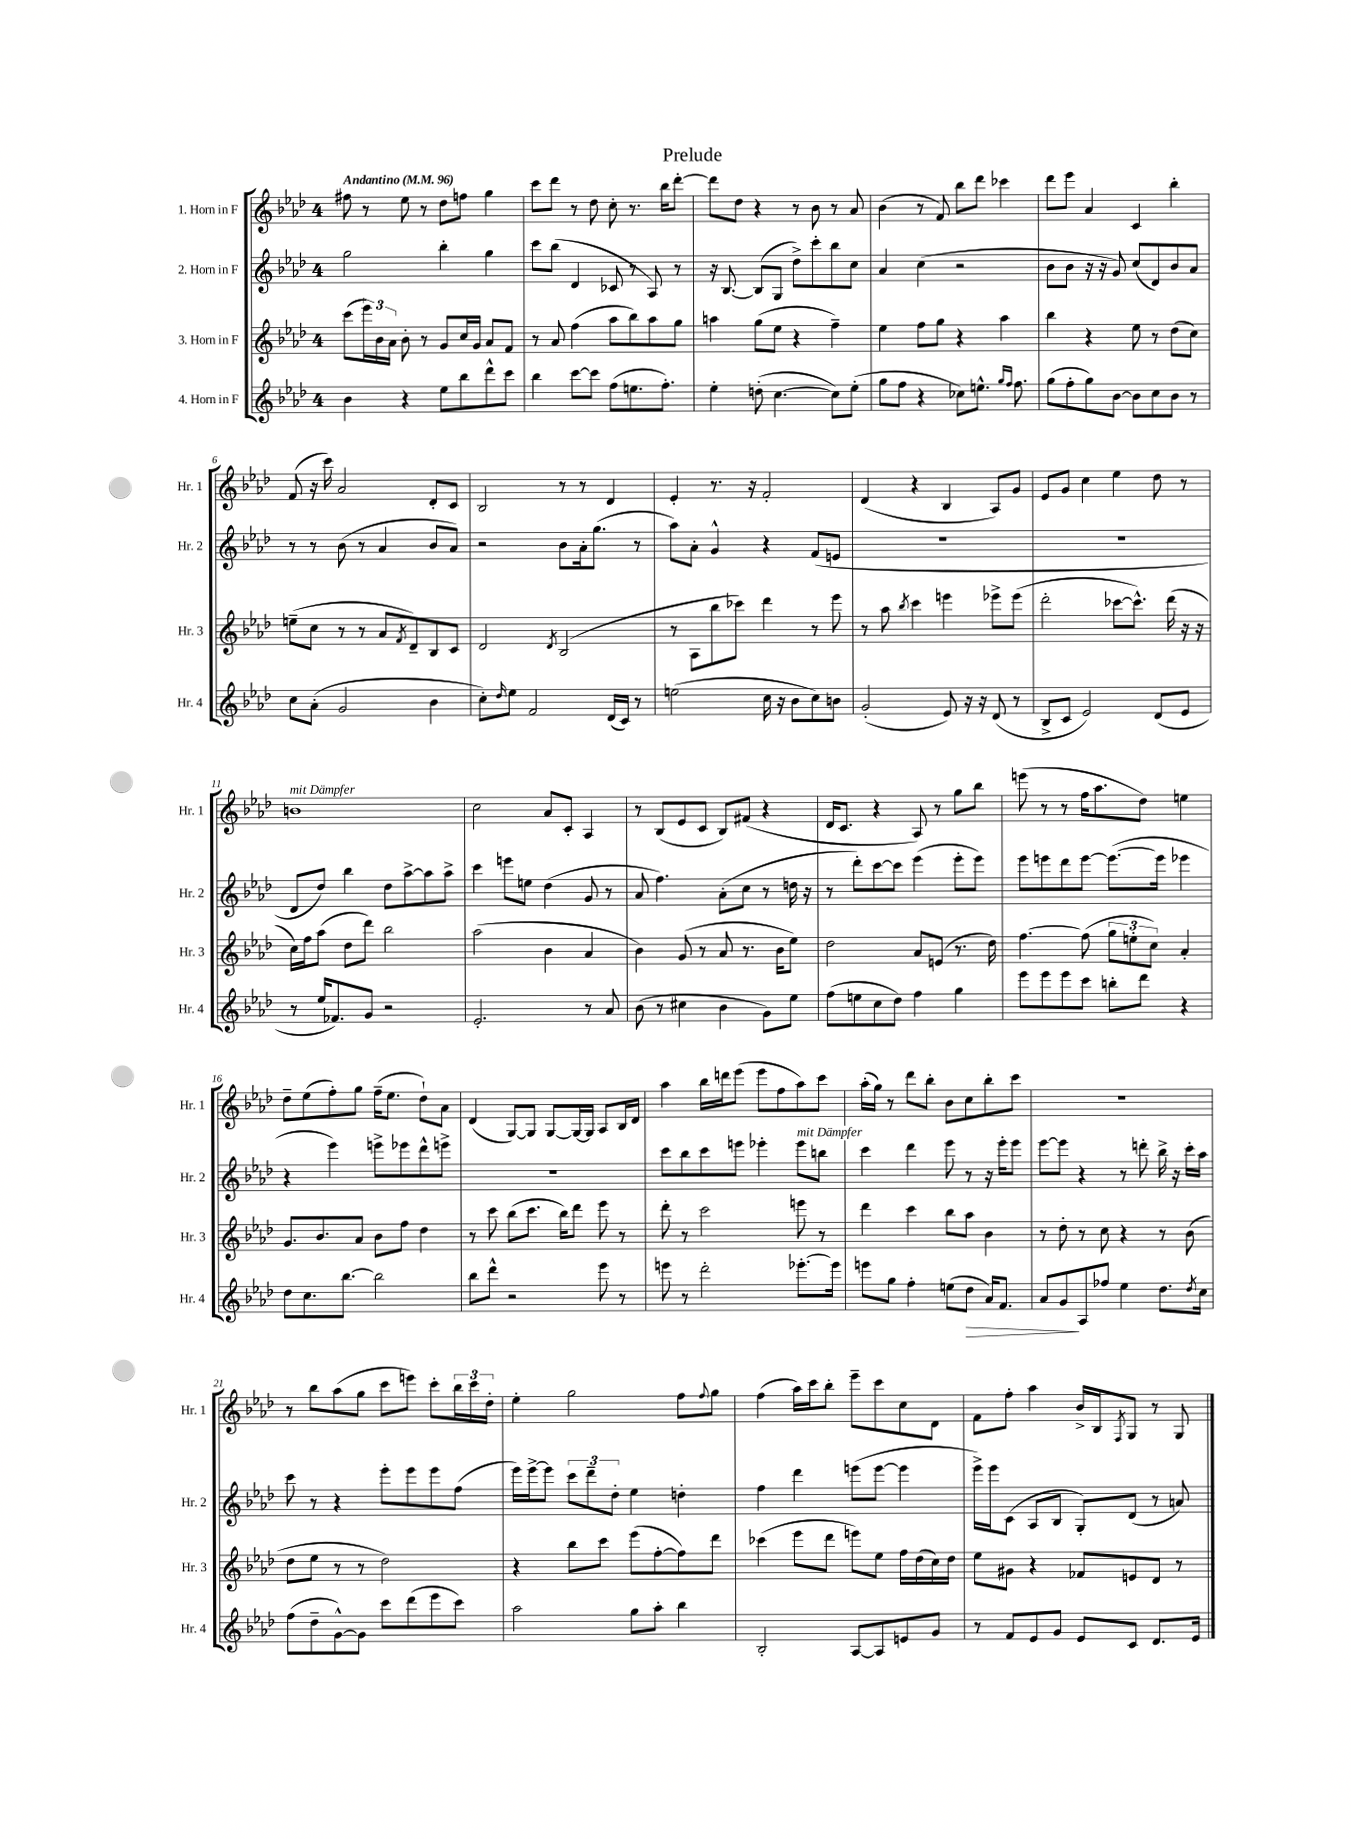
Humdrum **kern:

**kern	**kern	**kern	**kern
*staff4	*staff3	*staff2	*staff1
*clefG2	*clefG2	*clefG2	*clefG2
*k[b-e-a-d-]	*k[b-e-a-d-]	*k[b-e-a-d-]	*k[b-e-a-d-]
*M4/4	*M4/4	*M4/4	*M4/4
*MM96	*MM96	*MM96	*MM96
4b-	(8ccc	2gg	8ff#
.	24eee-)	.	8r
.	24b-	.	.
.	24a-	.	.
4r	8b-'	.	8ee-
.	8r	.	8r
8ee-	8g	4bb-'	8dd-
8bb-	16cc	.	8ff
.	16g	.	.
8ddd-^^	8a-	4gg	4gg
8ccc	8f	.	.
=	=	=	=
4bb-	8r	8ccc	8ccc
.	8a-	(8bb-	8ddd-
[8ccc	(4ff	4d-	8r
8ccc]	.	.	8dd-
(8ff	8aa-	8c-	8cc'
8.ee	8bb-)	8r	8.r
.	8aa-	8A-)	.
8.ff')	.	.	16bb-
.	8gg	8r	[8ddd-'
=	=	=	=
4ee-'	4aa	16r	8ddd-]
.	.	[8.B-	.
.	.	.	8dd-
(8dd'	(8gg	(8B-]	4r
[4.cc	8ee-	8G	.
.	4r	8dd-^)	8r
.	.	8ccc'	8b-
8cc])	4ff~)	8bb-	8r
(8ee-'	.	8cc	8a-
=	=	=	=
8gg	4ee-	4a-	(4b-
8ff	.	.	.
4r	8ff	(4cc	8r
.	8gg	.	8f)
8cc-)	4r	2r	8bb-
8.ee^^	.	.	8ddd-
.	4aa-	.	4ccc-
16qqgg	.	.	.
16qqff	.	.	.
8.ff	.	.	.
=	=	=	=
(8gg	4bb-	8b-	8ddd-
8ff'	.	8b-	8eee-
8gg)	4r	16r	4a-
.	.	16r	.
[8b-	.	8g)	.
8b-]	8ee-	(8cc	4c
8cc	8r	8d-)	.
8b-	(8dd-	8b-	4bb-'
8r	8cc)	8a-	.
=	=	=	=
8cc	(8ee~	8r	(8f
(8a-'	8cc	8r	16r
.	.	.	16ccc)
2g	8r	(8b-	2a-
.	8r	8r	.
.	8a-	4a-	.
.	8qf	.	.
.	8d-~)	.	.
4b-	8B-	8b-	8d-'
.	8c	8a-)	8c
=	=	=	=
8cc')	2d-	2r	2B-
16qqdd-	.	.	.
8ee-	.	.	.
2f	.	.	.
.	8qd-	.	.
.	(2B-	8b-	8r
.	.	16a-'	8r
.	.	(8.gg	.
(16d-	.	.	4d-
16c)	.	.	.
8r	.	8r	.
=	=	=	=
(2ee	8r	8aa-)	4e-'
.	8A-	8a-'	.
.	8bb-	4g^^	8.r
.	8ccc-)	.	.
.	.	.	16r
16cc	4ddd-	4r	2f'
16r	.	.	.
8b-	.	.	.
8cc)	8r	(8f	.
8b	8eee-	8e	.
=	=	=	=
(2g'	8r	1r	(4d-
.	8aa-	.	.
.	8qbb-	.	.
.	4ccc	.	4r
8e-)	4eee	.	4B-
16r	.	.	.
16r	.	.	.
(8d-	8eee-^	.	8A-)
8r	(8eee-	.	8g
=	=	=	=
8B-^	2ddd-'	1r	8e-
8c	.	.	8g
2e-)	.	.	4cc
.	[8ccc-	.	4ee-
.	8.ccc-^^])	.	.
(8d-	.	.	8dd-
.	(16ddd-	.	.
8e-	16r	.	8r
.	16r	.	.
=	=	=	=
8r	16cc)	8d-	1b
.	16ff	.	.
16ee-	(8aa-	8dd-)	.
8.f-)	.	.	.
.	8dd-	4bb-	.
8g	8ddd-)	.	.
2r	2bb-	8dd-	.
.	.	[8aa-^	.
.	.	8aa-]	.
.	.	8aa-^	.
=	=	=	=
2.e-'	(2aa-	4ccc	2cc
.	.	8eee	.
.	.	8ee	.
.	4b-	(4dd-	8a-
.	.	.	8c'
8r	4a-	8g	4A-
8a-	.	8r	.
=	=	=	=
(8b-	4b-)	8a-	8r
8r	.	4.ff)	(8B-
4cc#	(8g	.	8e-
.	8r	.	8c
4b-	8a-	(8a-'	8B-)
.	8.r	8cc	(8f#
8g)	.	8r	4r
.	16b-	.	.
8ee-	8ee-)	16dd	.
.	.	16r	.
=	=	=	=
(8ff	2dd-	8r	16d-
.	.	.	8.c
8ee	.	8ddd-')	.
8cc	.	[8ccc	4r
8dd-)	.	8ccc]	.
4ff	8a-	(4eee-	8A-)
.	(8e	.	8r
4gg	8.r	8eee-'	8gg
.	.	8eee-)	8bb-
.	16dd-)	.	.
=	=	=	=
8eee-	[4.ff	8eee-	(8eee
8eee-	.	8eee	8r
8eee-	.	8ddd-	8r
8ccc	(8ff]	[8eee	16ff
.	.	.	8.aa-
8bb'	12gg	(8.eee_	.
.	12ee'	.	.
8ddd-	.	.	8dd-)
.	12cc)	.	.
.	.	16eee]	.
4r	4a-'	4eee-	4ee
=	=	=	=
8dd-	8.g	4r	8dd-~
8.cc	.	.	(8ee-
.	8.b-	.	.
.	.	4eee-)	8ff')
[8.bb-	.	.	.
.	8a-	.	8gg
2bb-]	8b-	8eee^	(16ff~
.	.	.	8.ee-
.	8ff	8eee-	.
.	4dd-	8ddd-^^	8dd-`)
.	.	8eee^	8a-
=	=	=	=
8bb-	8r	1r	(4d-
8ddd-^^	8ccc	.	.
2r	(8bb-	.	[8G)
.	8.ccc	.	8G]
.	.	.	[8G
.	16bb-)	.	.
.	8ddd-	.	16G_
.	.	.	16G]
8eee-	8eee-	.	8A-
8r	8r	.	16B-
.	.	.	16d-
=	=	=	=
8eee	8ddd-'	8ccc	4aa-
8r	8r	8bb-	.
2ddd-'	2ccc	8ccc	16bb-
.	.	.	16ddd
.	.	8eee	(8eee-
.	.	4eee-'	8eee-
.	.	.	8ff
[8.eee-'	8eee	8eee-	8aa-)
.	8r	8bb	8ccc
16eee-]	.	.	.
=	=	=	=
8eee	4ddd-	4ccc	(16aa-'
.	.	.	16gg)
8gg	.	.	8r
4ff'	4ccc	4ddd-	8ddd-
.	.	.	8bb-'
(8ee	8bb-	8eee-	8b-
8dd-	8aa-	8r	8cc
16a-)	4b-	16r	8bb-'
8.f	.	16eee-'	.
.	.	8eee-	8ccc
=	=	=	=
8a-	8r	[8eee-	1r
8g	8dd-'	8eee-]	.
8A-	8r	4r	.
8ff-	8cc	.	.
4ee-	4r	8r	.
.	.	8ddd'	.
8.dd-	8r	16bb-^	.
.	.	16r	.
.	(8b-	16ccc'	.
8qdd-	.	.	.
16cc	.	16aa-	.
=	=	=	=
(8ff	8dd-	8ccc	8r
8dd-~	8ee-	8r	8bb-
[8g^^)	8r	4r	(8aa-
8g]	8r	.	8gg
8ccc	2dd-)	8eee-'	8ccc
(8ddd-	.	8eee-	8eee)
8eee-	.	8eee-	8ccc'
8ccc)	.	(8ff	24bb-
.	.	.	24ccc
.	.	.	24dd-'
=	=	=	=
2aa-	4r	16eee-)	4ee-'
.	.	[16eee-^	.
.	.	8eee-]	.
.	8bb-	12ccc	2gg
.	.	12ddd-~	.
.	8ccc	.	.
.	.	12dd-'	.
8gg	(8eee-	4ee-	.
8aa-'	[8ff'	.	.
4bb-	8ff])	4dd'	8ff
.	.	.	8qqff
.	8ddd-	.	8gg
=	=	=	=
2B-'	(4ccc-	4ff	(4ff
.	8eee-	4ddd-	16aa-)
.	.	.	16ccc
.	8ddd-	.	8bb-'
[8A-	8eee)	(8eee	8eee-~
8A-]	8ee-	[8eee	8ccc
8e	16ff	4eee]	8cc
.	(16dd-	.	.
8g	16cc)	.	8d-
.	16dd-	.	.
=	=	=	=
8r	8ee-	16eee-^)	8f
.	.	16eee-	.
8f	8g#	(8c	8ff'
8e-	4r	8A-	4aa-
8g	.	8B-	.
8e-	8f-	8G')	16b-^
.	.	.	16B-
.	.	.	8qF
8c	8e	(8d-	8G
8.d-	8d-	8r	8r
.	8r	8a)	8G
16e-	.	.	.
==	==	==	==
*-	*-	*-	*-
